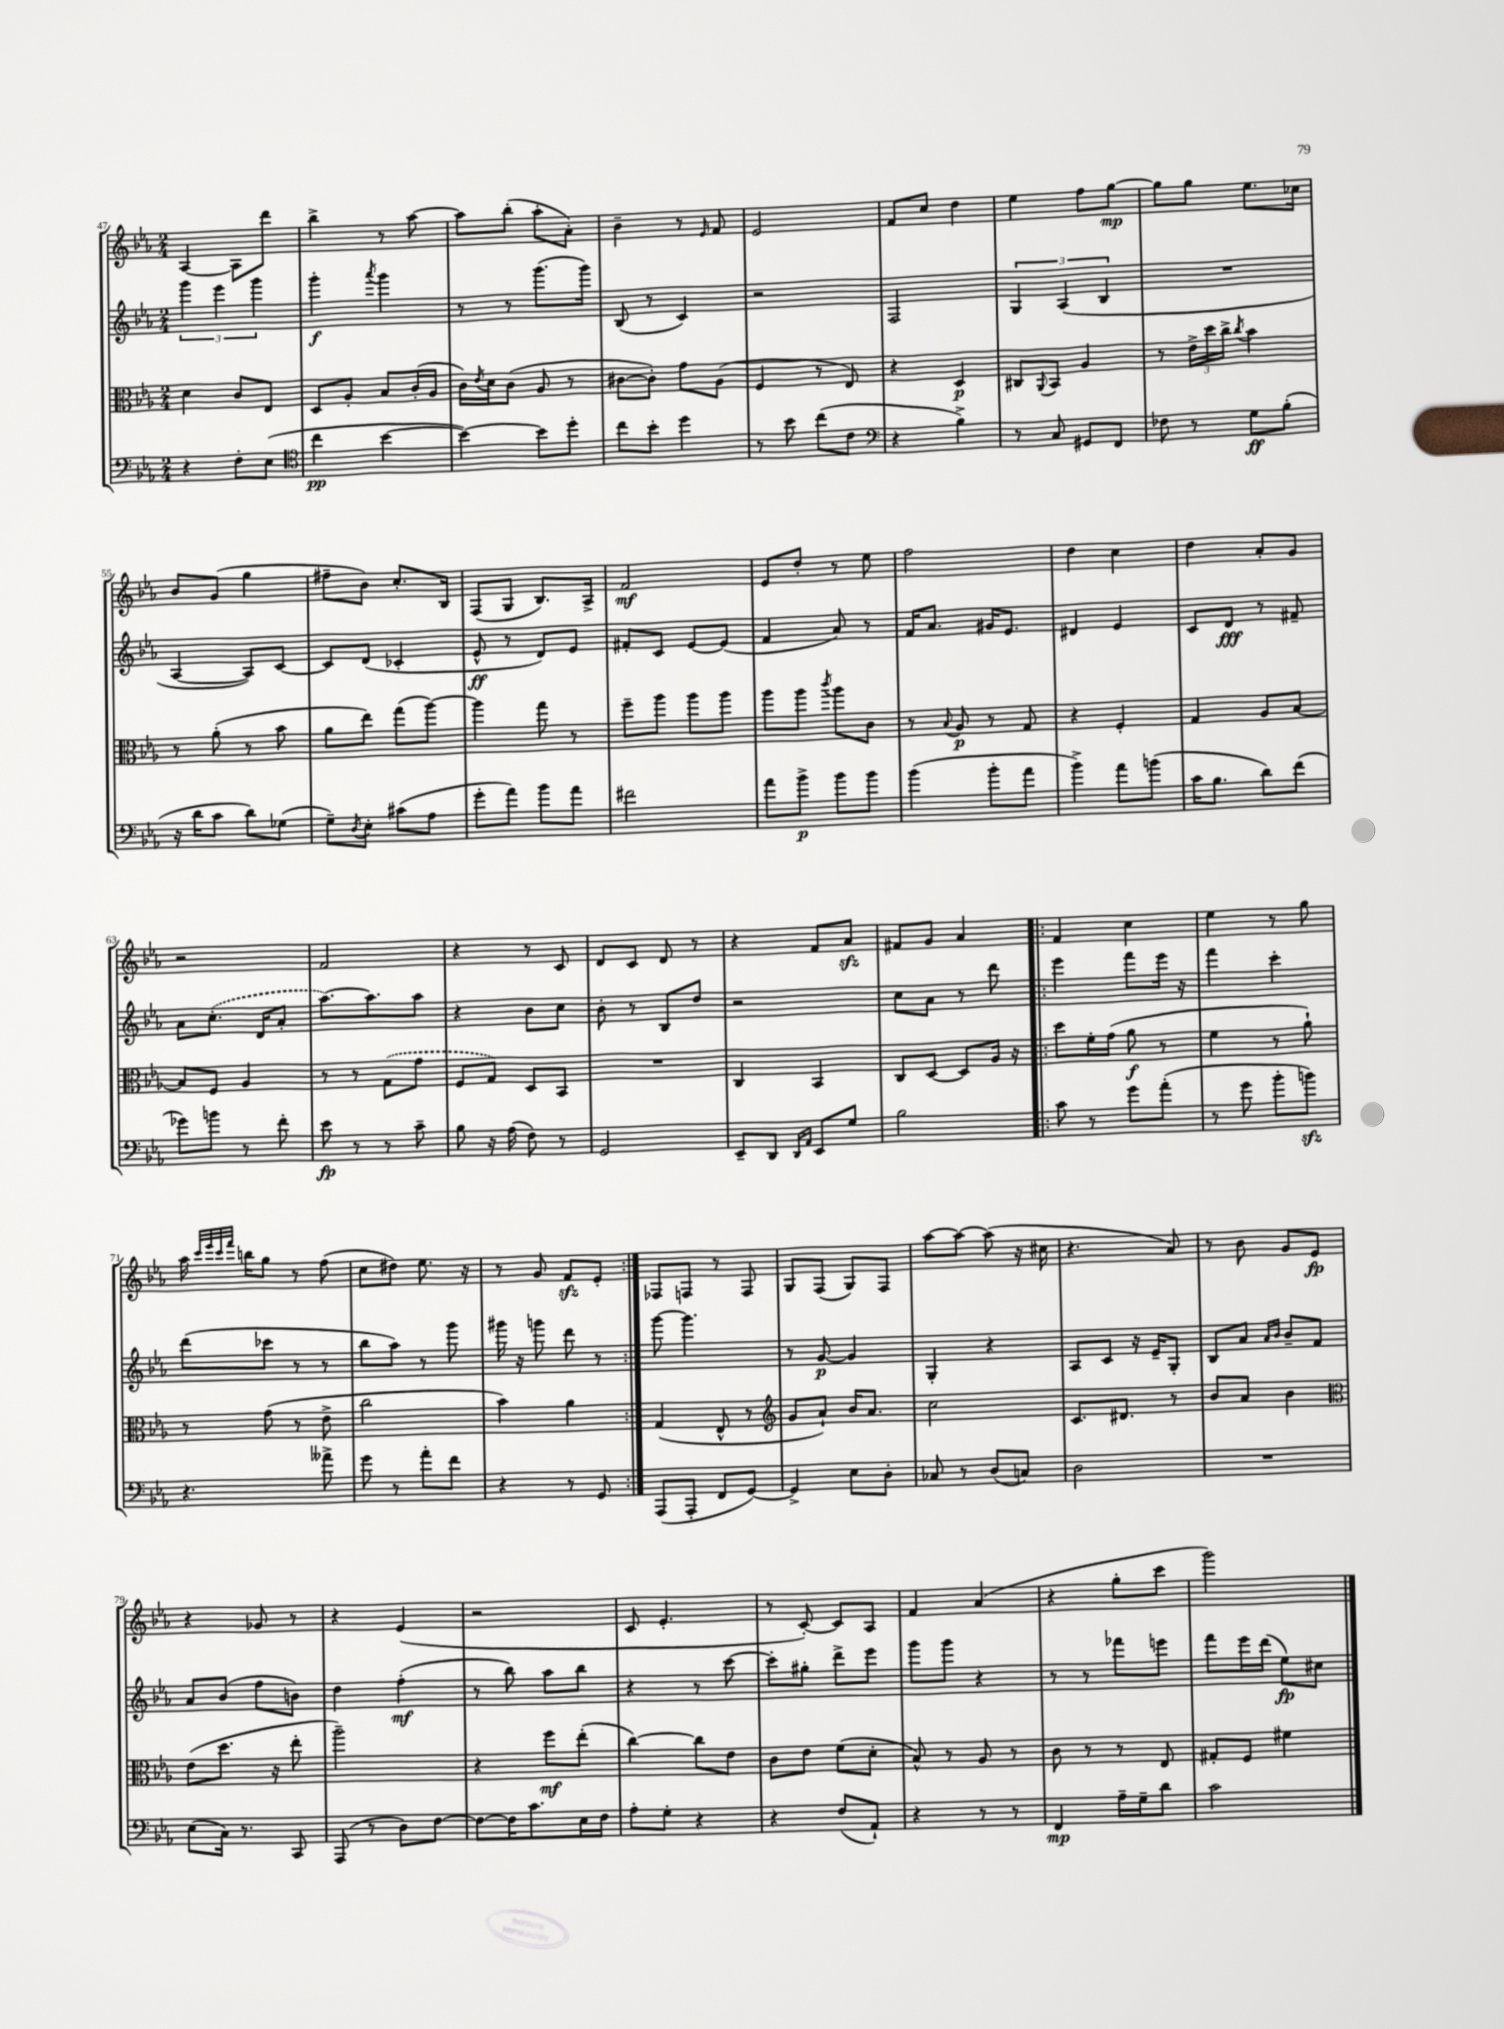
<<
\new StaffGroup <<
\new Staff = "s0" {
    \clef treble \key ees \major \numericTimeSignature \time 2/4
    aes4~ aes8 d'''8 |
    bes''4-> r8 aes''8~ |
    aes''8 bes''8-.( aes''8-. aes'8-.) |
    bes'4-- r8 \grace { ees'16 } f'8 |
    ees'2 |
    f'8 c''8 d''4 |
    ees''4 f''8 g''8~\mp |
    g''8 g''8 ees''8. ces''16 |
    bes'8 g'8( g''4 |
    fis''8-- bes'8) c''8.-. bes16 |
    f8( g8 bes8.) aes16-> |
    f'2\mf |
    ees'8 d''8-. r8 ees''8 |
    f''2 |
    d''4 c''4 |
    d''4 aes'8-. g'8 |
    r2 |
    f'2 |
    r4 r8 c'8 |
    d'8 c'8 d'8 r8 |
    r4 f'8 aes'8\sfz |
    fis'8 g'8 aes'4 |
    \repeat volta 2 { f'4 c''4 |
    ees''4 r8 g''8 |
    aes''16 \grace { c'''32 ees'''32 c'''32 f'''32 } b''16 g''8 r8 f''8( |
    c''8 dis''8) ees''8. r16 |
    r8 g'8 f'8\sfz ees'8-. | }
    fes8 f8 r8 f8 |
    g8 f8( g8) f8 |
    aes''8~ aes''8~ aes''8( r16 cis''16 |
    r4. aes'8) |
    r8 bes'8 g'8 ees'8\fp |
    r4 ges'8 r8 |
    r4 ees'4( |
    r2 |
    c'8 ees'4.-. |
    r8 c'8~-.) c'8 aes8 |
    f'4 aes'4( |
    r4 g''8-. c'''8 |
    g'''2) \bar "|." |
}
\new Staff = "s1" {
    \clef treble \key ees \major \numericTimeSignature \time 2/4
    \tuplet 3/2 { g'''4 ees'''4 g'''4 } |
    g'''4-.\f \acciaccatura { aes'''8 } g'''4 |
    r8 r8 g'''8.( g'''16) |
    bes8( r8 c'4) |
    r2 |
    f2 |
    \tuplet 3/2 { g4 aes4( bes4 } |
    R2 |
    aes4~ aes8) c'8~ |
    c'8 d'8( ces'4-. |
    ees'8-^\ff r8 d'8) ees'8 |
    fis'8-. c'8 ees'8~ ees'8( |
    f'4 aes'8) r8 |
    f'16 aes'8. gis'16 ees'8. |
    dis'4 ees'4 |
    c'8 d'8\fff r8 fis'8-- |
    aes'8 \once \slurDashed c''8.-.( d'16 aes'8-. |
    aes''8.~) aes''8. aes''8 |
    r4 bes'8 c''8 |
    bes'8-. r8 bes8 d''8 |
    r2 |
    c''8 aes'8 r8 d'''8 |
    \repeat volta 2 { ees'''4 f'''8 ees'''16 r16 |
    f'''4 c'''4-. |
    d'''8( ces'''8 r8 r8 |
    bes''8 aes''8) r8 g'''8 |
    gis'''16 r16 g'''8 d'''8 r8 | }
    g'''8~ g'''4. |
    r8 g'8~\p g'4 |
    g4-. r4 |
    aes8 c'8 r16 ees'16-- g8-. |
    bes8 aes'8 \grace { aes'16 bes'16 } bes'8-- f'8 |
    aes'8 bes'8( f''8 b'8) |
    d''4 f''4-.\mf( |
    r8 bes''8) aes''8 bes''8 |
    r4 r8 c'''8~ |
    c'''8-. gis''8-. d'''8-> ees'''8 |
    g'''8 g'''8 r4 |
    r8 r8 fes'''8 e'''8 |
    f'''8 ees'''16 d'''16( ees''8\fp) cis''8 \bar "|." |
}
\new Staff = "s2" {
    \clef alto \key ees \major \numericTimeSignature \time 2/4
    d'4 c'8 ees8 |
    d8 aes8-. bes8 c'16-.( aes16 |
    c'16) \acciaccatura { ees'8 } d'16 c'8( aes8 r8 |
    cis'8~ cis'8-.) g'8 aes8( |
    f4 r8 ees8) |
    r4 d4\p |
    cis8 \appoggiatura { aes,8 } bes,8 aes4 |
    r8 \tuplet 3/2 { ees'16-> d''16 c''16-> } \acciaccatura { c''8 } bes'4 |
    r8 aes'8-.( r8 bes'8 |
    aes'8 ees''8) g''8( aes''8~) |
    aes''4 g''8 r8 |
    f''8-- aes''8 aes''8 aes''8 |
    aes''8 aes''8 \acciaccatura { c'''8 } aes''8 c'8 |
    r8 \appoggiatura { bes8 } aes8\p r8 g8 |
    r4 f4-. |
    g4 aes8 bes8~ |
    bes8 f8 aes4 |
    r8 r8 \once \slurDashed g8( g'8 |
    f8 g8) d8 bes,8 |
    R2 |
    c4 bes,4 |
    c8 d8~ d8 aes16 r16 |
    \repeat volta 2 { d''8 f'16-. g'16( aes'8\f r8 |
    f'4 r8 aes'8-!) |
    r8 g'8( r8 ees'8-> |
    c''2 |
    bes'4) aes'4 | }
    g4( ees8-^ r8 |
    \clef treble g'8 aes'8-!) bes'16 aes'8. |
    c''2 |
    c'8. dis'8. r8 |
    bes'8 aes'8 bes'4 |
    \clef alto ees'8( d''8. r16 ees''8-. |
    aes''2--) |
    r4 f''8\mf ees''8-.( |
    c''4~) c''8 ees'8 |
    c'8 ees'8 f'8( d'8-. |
    bes8-^) r8 aes8 r8 |
    c'8 r8 r8 ees8 |
    gis8-. f8 fis'4 \bar "|." |
}
\new Staff = "s3" {
    \clef bass \key ees \major \numericTimeSignature \time 2/4
    r4 f8-. ees8( |
    \clef tenor c''4\pp bes'4~ |
    bes'4~) bes'8 d''8-. |
    c''8 bes'8-. d''4 |
    r8 bes'8 c''8( c'8 |
    \clef bass r4 bes4->) |
    r8 c8 gis,8 f,8 |
    fes8 r8 g8\ff bes8-.( |
    r16 d'16 c'8 d'8) ges8( |
    g8--) \acciaccatura { d8 } ees8-. cis'8( aes8 |
    g'8-. aes'8) bes'8 aes'8 |
    fis'2 |
    aes'8 bes'8->\p bes'8 bes'8 |
    bes'4( bes'8-. aes'8 |
    bes'4->) aes'8 b'8( |
    c'16 bes8. d'8) f'8( |
    ges'8) b'8 r8 f'8-. |
    ees'8\fp r8 r8 c'8-- |
    bes8 r16 aes16( f8) r8 |
    g,2 |
    ees,8-- d,8 \grace { d,16 aes,16 } ees,8 g8 |
    bes2 |
    \repeat volta 2 { c'8 r8 g'8 aes'8-.( |
    r8 g'8 bes'8-. b'8\sfz) |
    r4. aeses'8-> |
    g'8 r8 aes'8-. f'8 |
    r4 r8 g,8 | }
    aes,,8( aes,,8-. f,8 g,8~) |
    g,4-> ees8 d8-. |
    ces8 r8 d8( c8) |
    d2 |
    R2 |
    ees8( c16) r8. c,8 |
    aes,,8( r8 d8) f8~ |
    f8~ f16 c'8. ees16 f16 |
    aes8-. g8-. r4 |
    r4 f8( aes,8-!) |
    r4 r8 r8 |
    f,4\mp aes16-- g16-- d'8 |
    c'2 \bar "|." |
}
>>
>>
\layout { \context { \Score currentBarNumber = #47 } }
